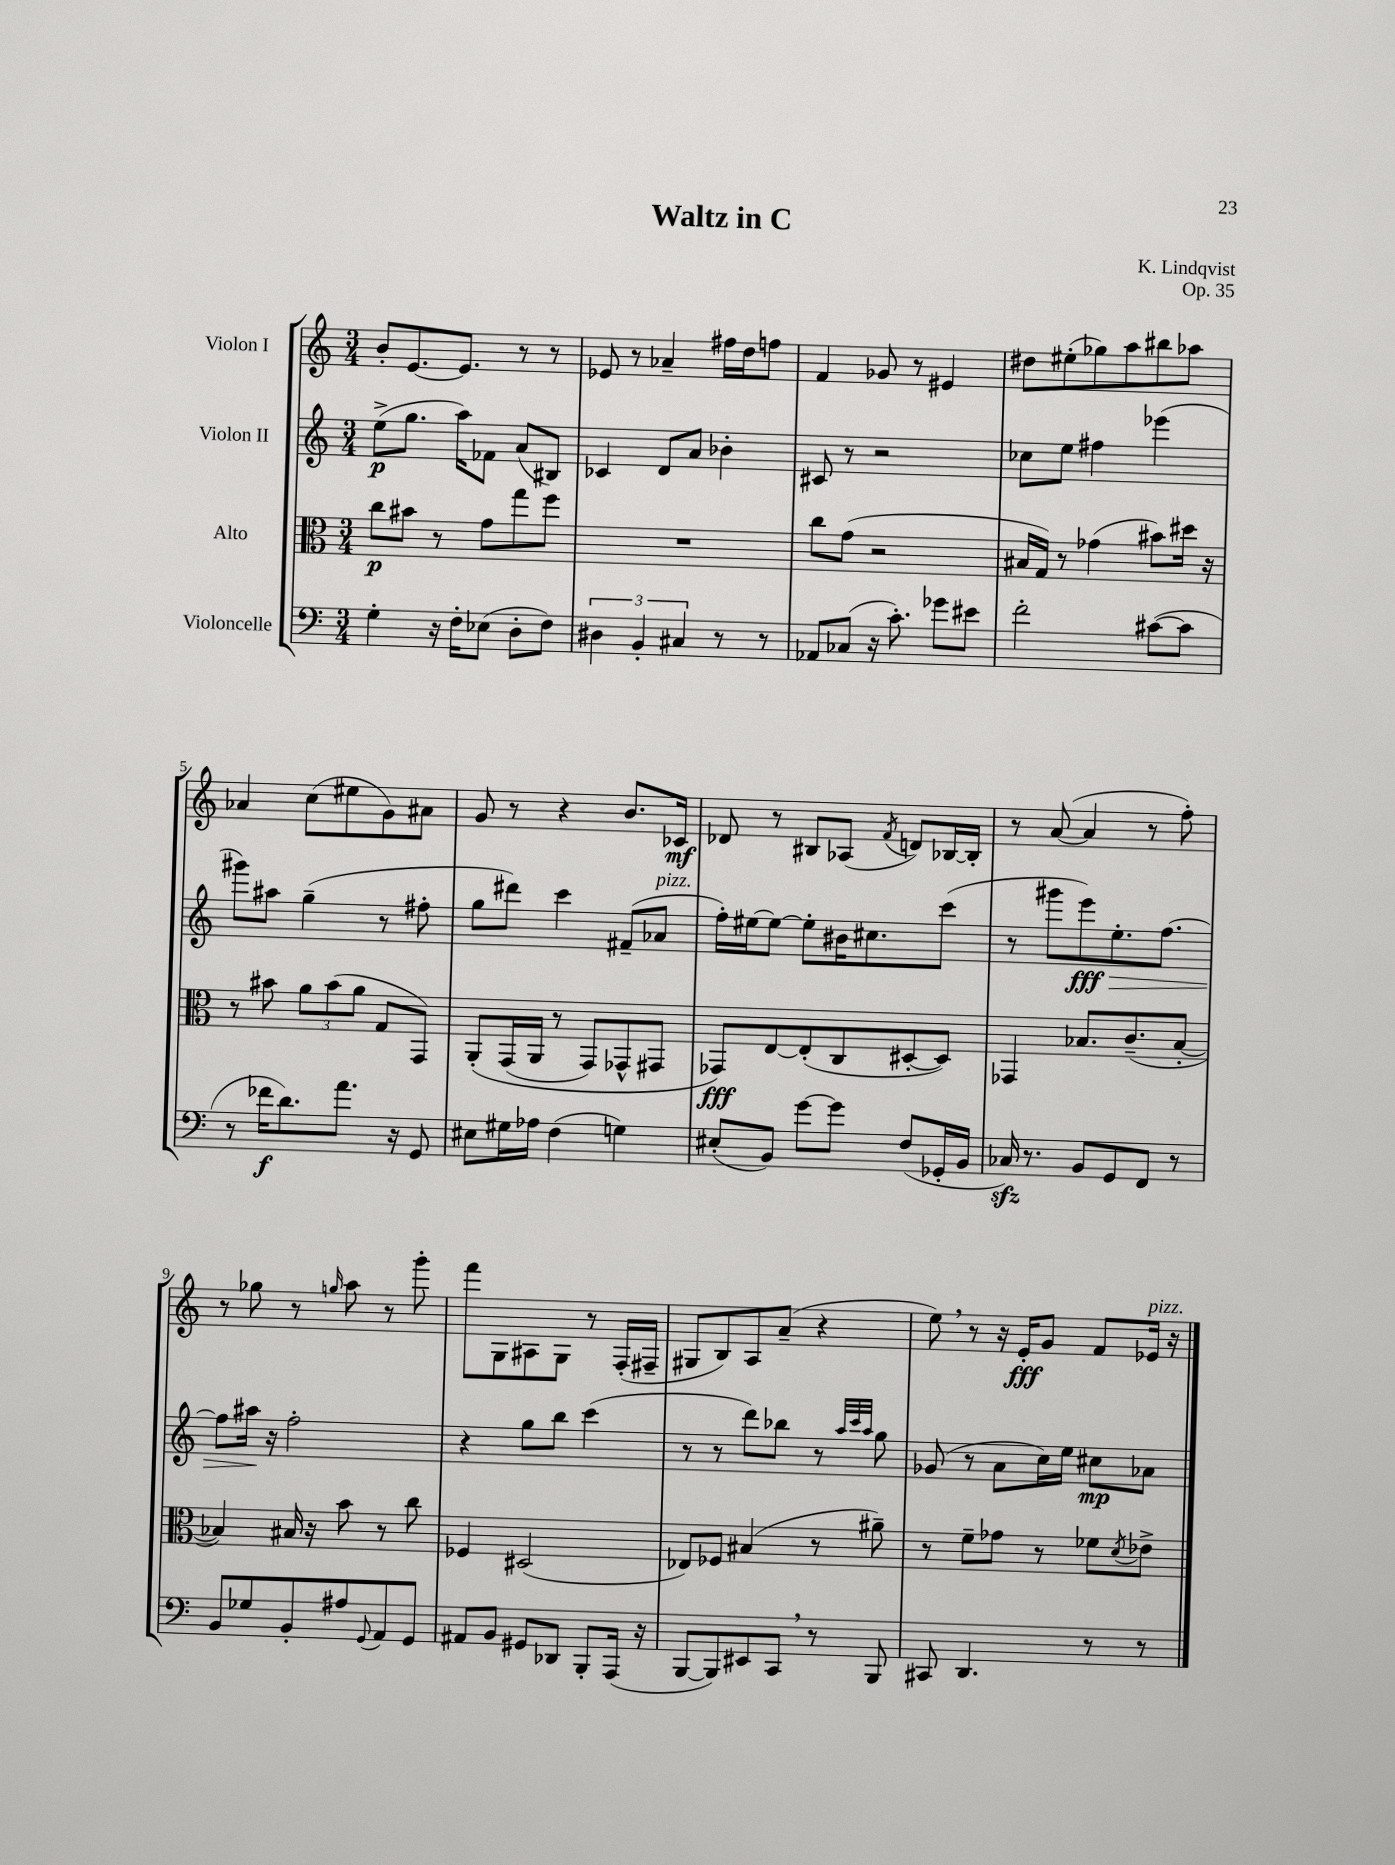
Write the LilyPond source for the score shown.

\header { title = "Waltz in C" composer = "K. Lindqvist" opus = "Op. 35" }
<<
\new StaffGroup <<
\new Staff = "s0" \with { instrumentName = "Violon I" } {
    \clef treble \key c \major \numericTimeSignature \time 3/4
    b'8-. e'8.~ e'8. r8 r8 |
    ees'8 r8 aes'4-- fis''16 d''16 f''8 |
    f'4 ges'8 r8 eis'4 |
    dis''8 eis''8-.( ges''8) a''8 bis''8 aes''8 |
    aes'4 c''8( eis''8 g'8) ais'8 |
    g'8 r8 r4 b'8. ces'16\mf |
    des'8 r8 bis8 aes8( \acciaccatura { f'8 } d'8) bes16~ bes16-. |
    r8 a'8~( a'4 r8 f''8-.) |
    r8 ges''8 r8 \grace { g''16 } a''8 r8 g'''8-. |
    f'''8 g8 ais8 g8 r8 f16-.( fis16-- |
    gis8 b8) a8 a'8--( r4 |
    e''8) \breathe r8 r16 e'16-.\fff g'8 f'8 ees'16^\markup { \italic "pizz." } r16 \bar "|." |
}
\new Staff = "s1" \with { instrumentName = "Violon II" } {
    \clef treble \key c \major \numericTimeSignature \time 3/4
    e''8->\p( g''8. a''16) fes'8 a'8( bis8) |
    ces'4 d'8 a'8 bes'4-. |
    cis'8 r8 r2 |
    ces''8 e''8 fis''4 ees'''4( |
    gis'''8) ais''8 g''4--( r8 fis''8-. |
    g''8 dis'''8) c'''4 fis'8--( aes'8^\markup { \italic "pizz." } |
    f''16-.) eis''16~ eis''8~ eis''8-. bis'16 cis''8. c'''8( |
    r8 gis'''8 e'''8\fff\>) e''8.-. f''8.~ |
    f''8 ais''16\! r16 f''2-. |
    r4 g''8 b''8 c'''4( |
    r8 r8 d'''8) bes''8 r8 \grace { a''32 c'''32 a''32 } g''8 |
    ges'8( r8 a'8 c''16) e''16 cis''8\mp aes'8 \bar "|." |
}
\new Staff = "s2" \with { instrumentName = "Alto" } {
    \clef alto \key c \major \numericTimeSignature \time 3/4
    c''8\p bis'8 r8 g'8 g''8 f''8 |
    R2. |
    c''8 g'8( r2 |
    bis16 g16) r8 ges'4( bis'8) dis''16 r16 |
    r8 bis'8 \tuplet 3/2 { a'8 bis'8( a'8 } g8 g,8) |
    a,8-.\( g,16( a,16 r8 g,8) ges,8-^ gis,8 |
    ges,8\fff\) e8~ e8-.( c8 dis8~-. dis8) |
    ges,4 bes8. c'8.--( bes8~-. |
    bes4) bis16 r16 b'8 r8 c''8 |
    fes4 dis2( |
    ees8) fes8 bis4( r8 ais'8--) |
    r8 f'8-- ges'8 r8 fes'8 \acciaccatura { d'8 } ees'8-> \bar "|." |
}
\new Staff = "s3" \with { instrumentName = "Violoncelle" } {
    \clef bass \key c \major \numericTimeSignature \time 3/4
    g4-. r16 f16-. ees8( d8-. f8) |
    \tuplet 3/2 { dis4 b,4-. cis4 } r8 r8 |
    aes,8 ces8( r16 c'8.-.) ges'8 eis'8 |
    f'2-. cis'8~( cis'8 |
    r8 fes'16\f d'8.) a'8. r16 g,8 |
    eis8 gis16 aes16 f4( g4) |
    eis8-.( b,8) g'8~ g'8 f8( ges,16-. b,16 |
    ces16\sfz) r8. b,8 g,8 f,8 r8 |
    b,8 ges8 b,8-. ais8 \appoggiatura { g,8 } a,8 g,8 |
    ais,8 b,8 gis,8 des,8 b,,8-. a,,16( r16 |
    b,,8~ b,,8) eis,8 c,8 \breathe r8 b,,8 |
    cis,8 d,4. r8 r8 \bar "|." |
}
>>
>>
